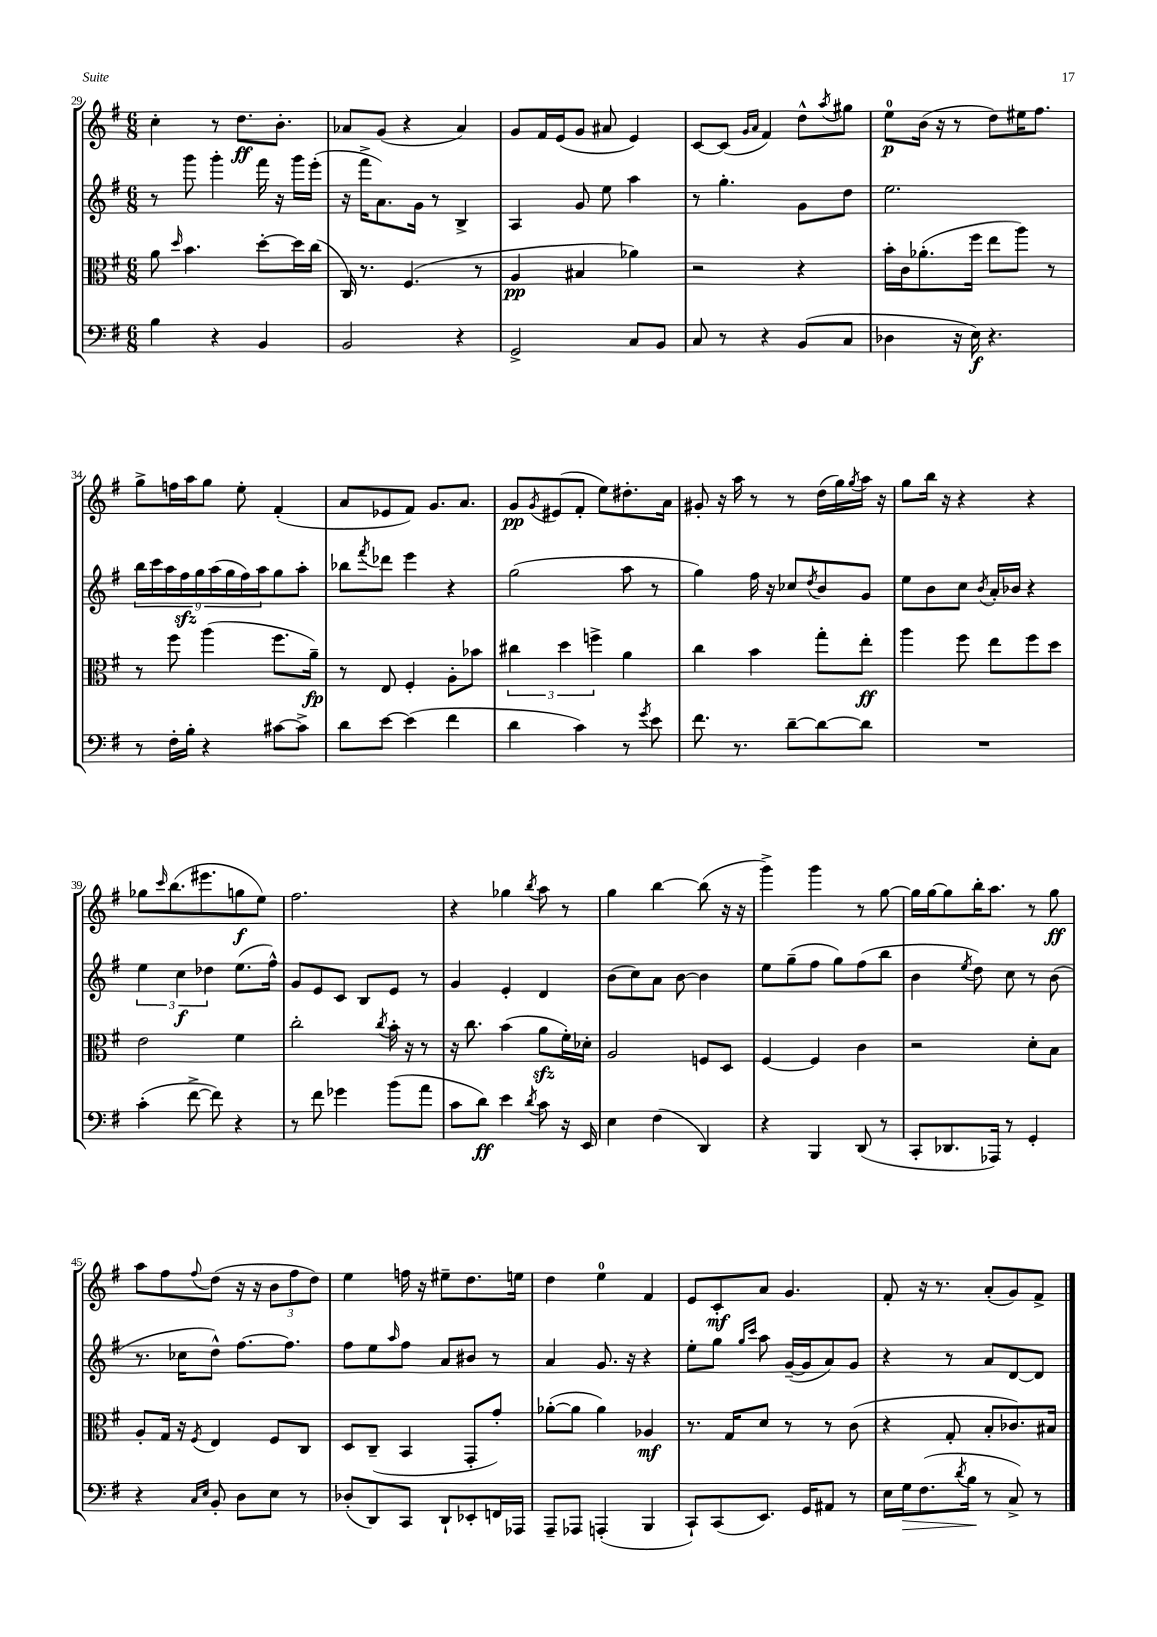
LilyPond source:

<<
\new StaffGroup <<
\new Staff = "s0" {
    \clef treble \key g \major \numericTimeSignature \time 6/8
    c''4-. r8 d''8.\ff b'8.-. |
    aes'8 g'8( r4 aes'4) |
    g'8 fis'16 e'16( g'8 ais'8 e'4) |
    c'8~ c'8( \grace { g'16 a'16 } fis'4) d''8-^ \acciaccatura { a''8 } gis''8 |
    e''8-0\p b'16( r16 r8 d''8) eis''16 fis''8. |
    g''8-> f''16 a''16 g''8 e''8-. fis'4-.( |
    a'8 ees'8 fis'8) g'8. a'8. |
    g'8\pp \acciaccatura { g'8 } eis'8( fis'8-. e''8) dis''8.-. a'16 |
    gis'8-. r16 a''16 r8 r8 d''16( g''16) \acciaccatura { g''8 } a''16 r16 |
    g''8 b''16 r16 r4 r4 |
    ges''8 \grace { c'''16 } b''8.( eis'''8. g''8\f e''8) |
    fis''2. |
    r4 ges''4 \acciaccatura { b''8 } a''8 r8 |
    g''4 b''4~ b''8( r16 r16 |
    g'''4->) g'''4 r8 g''8~ |
    g''16 g''16~ g''8 b''16-. a''8. r8 g''8\ff |
    a''8 fis''8 \appoggiatura { fis''8 } d''8( r16 r16 \tuplet 3/2 { b'8 fis''8 d''8) } |
    e''4 f''16 r16 eis''8-- d''8. e''16 |
    d''4 e''4-0 fis'4 |
    e'8 c'8-.\mf a'8 g'4. |
    fis'8-. r16 r8. a'8-.( g'8) fis'8-> \bar "|." |
}
\new Staff = "s1" {
    \clef treble \key g \major \numericTimeSignature \time 6/8
    r8 g'''8 g'''4-. fis'''16 r16 g'''16 e'''16-.( |
    r16 fis'''16-> a'8.) g'16 r8 b4-> |
    a4 g'8 e''8 a''4 |
    r8 g''4.-. g'8 d''8 |
    e''2. |
    \tuplet 9/8 { b''16 c'''16 a''16 fis''16\sfz g''16 a''16( g''16 fis''16) a''16 } g''8 a''8-. |
    bes''8 \acciaccatura { fis'''8 } des'''8 e'''4 r4 |
    g''2( a''8 r8 |
    g''4) fis''16 r16 ces''8 \acciaccatura { d''8 } b'8 g'8 |
    e''8 b'8 c''8 \acciaccatura { b'8 } a'16-. bes'16 r4 |
    \tuplet 3/2 { e''4 c''4\f des''4 } e''8.( fis''16-^) |
    g'8 e'8 c'8 b8 e'8 r8 |
    g'4 e'4-. d'4 |
    b'8( c''8) a'8 b'8~ b'4 |
    e''8 g''8--( fis''8 g''8) fis''8( b''8 |
    b'4 \acciaccatura { e''8 } d''8) c''8 r8 b'8( |
    r8. ces''16 d''8-^) fis''8.~ fis''8. |
    fis''8 e''8 \grace { a''16 } fis''8 a'8 bis'8 r8 |
    a'4 g'8. r16 r4 |
    e''8-. g''8 \grace { g''16 c'''16 } a''8 g'16~--( g'16 a'8) g'8 |
    r4 r8 a'8 d'8~ d'8 \bar "|." |
}
\new Staff = "s2" {
    \clef alto \key g \major \numericTimeSignature \time 6/8
    a'8 \grace { d''16 } b'4. d''8~-. d''16 c''16( |
    c16) r8. fis4.( r8 |
    a4\pp bis4 aes'4) |
    r2 r4 |
    b'16-. c'16 aes'8.-.( fis''16 e''8 a''8) r8 |
    r8 fis''8 a''4( fis''8. a'16--\fp) |
    r8 e8 fis4-. a8-. bes'8 |
    \tuplet 3/2 { cis''4 d''4 f''4-> } a'4 |
    c''4 b'4 g''8-. e''8-.\ff |
    a''4 fis''8 e''8 fis''8 d''8 |
    e'2 fis'4 |
    c''2-. \acciaccatura { c''8 } b'16-. r16 r8 |
    r16 c''8. b'4( a'8\sfz fis'16-.) des'16-. |
    a2 f8 d8 |
    fis4~ fis4 c'4 |
    r2 d'8-. b8 |
    a8-. g16 r16 \acciaccatura { fis8 } e4 fis8 c8 |
    d8 c8--( b,4 g,8-. g'8-.) |
    aes'8~-.( aes'8 aes'4) aes4\mf |
    r8. g16 d'8 r8 r8 c'8( |
    r4 g8-. b8-. ces'8.) bis16 \bar "|." |
}
\new Staff = "s3" {
    \clef bass \key g \major \numericTimeSignature \time 6/8
    b4 r4 b,4 |
    b,2 r4 |
    g,2-> c8 b,8 |
    c8 r8 r4 b,8( c8 |
    des4 r16 e16\f) r4. |
    r8 fis16-. b16-. r4 cis'8~ cis'8-> |
    d'8 e'8~ e'4( fis'4 |
    d'4 c'4) r8 \acciaccatura { g'8 } e'8 |
    fis'8. r8. d'8~-- d'8~ d'8 |
    R2. |
    c'4-.( fis'8~-> fis'8) r4 |
    r8 fis'8 ges'4 b'8( a'8 |
    c'8 d'8\ff) e'4 \acciaccatura { d'8 } c'8 r16 e,16 |
    e4 fis4( d,4) |
    r4 b,,4 d,8( r8 |
    c,8-. des,8. aes,,16) r8 g,4-. |
    r4 \grace { c16 e16 } b,8-. d8 e8 r8 |
    des8-.( d,8) c,8 d,8-! ees,8-. f,16 aes,,16 |
    a,,8-- aes,,8 a,,4-.( b,,4 |
    c,8-!) c,8( e,8.) g,16 ais,8 r8 |
    e16 g16\> fis8.( \acciaccatura { d'8 } b16\! r8 c8->) r8 \bar "|." |
}
>>
>>
\layout { \context { \Score currentBarNumber = #29 } }
